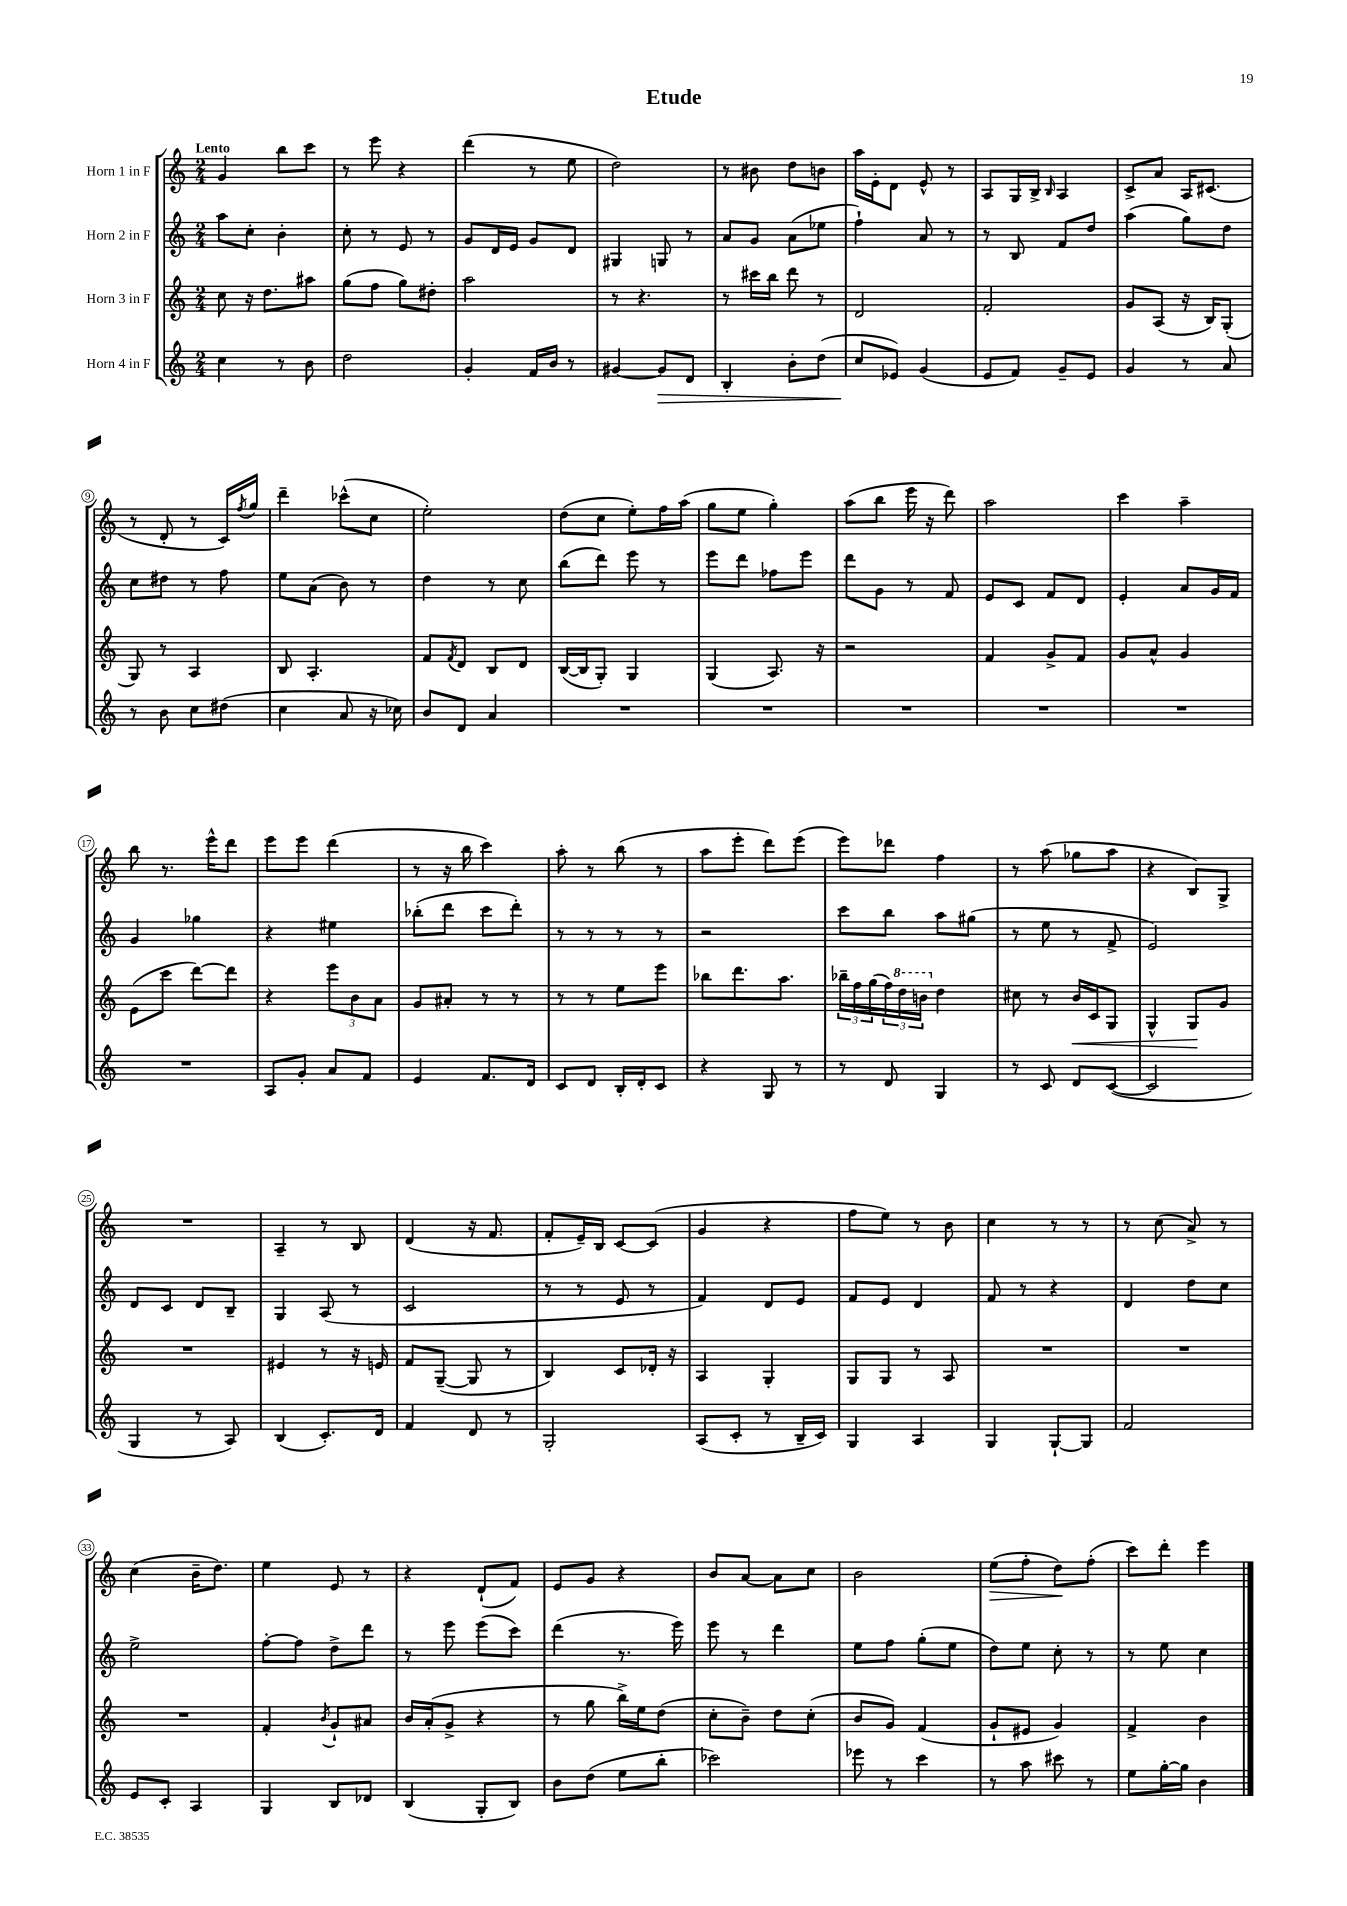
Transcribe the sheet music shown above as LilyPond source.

\header { title = "Etude" }
<<
\new StaffGroup <<
\new Staff = "s0" \with { instrumentName = "Horn 1 in F" } {
    \clef treble \key c \major \numericTimeSignature \time 2/4 \tempo "Lento"
    g'4 b''8 c'''8 |
    r8 e'''8 r4 |
    d'''4( r8 e''8 |
    d''2) |
    r8 bis'8 d''8 b'8 |
    a''16 e'16-. d'8 e'8-^ r8 |
    a8 g16 b16-> \grace { b16 } a4 |
    c'8-> a'8 a16 cis'8.( |
    r8 d'8-. r8 c'16) \acciaccatura { f''8 } g''16 |
    d'''4-- ces'''8-^( c''8 |
    e''2-.) |
    d''8( c''8 e''8-.) f''16 a''16( |
    g''8 e''8 g''4-.) |
    a''8( b''8 e'''16 r16 d'''8) |
    a''2 |
    c'''4 a''4-- |
    b''8 r8. e'''16-^ d'''8 |
    e'''8 e'''8 d'''4( |
    r8 r16 b''16 c'''4) |
    a''8-. r8 b''8( r8 |
    a''8 e'''8-. d'''8) e'''8( |
    e'''8) des'''8 f''4 |
    r8 a''8( ges''8 a''8 |
    r4 b8) g8-> |
    R2 |
    a4-- r8 b8 |
    d'4( r16 f'8. |
    f'8-. e'16--) b16 c'8~ c'8( |
    g'4 r4 |
    f''8 e''8) r8 b'8 |
    c''4 r8 r8 |
    r8 c''8( a'8->) r8 |
    c''4( b'16-- d''8.) |
    e''4 e'8 r8 |
    r4 d'8-!( f'8) |
    e'8 g'8 r4 |
    b'8 a'8~ a'8 c''8 |
    b'2 |
    e''8\>( f''8-. d''8\!) f''8-.( |
    c'''8) d'''8-. e'''4 \bar "|." |
}
\new Staff = "s1" \with { instrumentName = "Horn 2 in F" } {
    \clef treble \key c \major \numericTimeSignature \time 2/4
    a''8 c''8-. b'4-. |
    c''8-. r8 e'8 r8 |
    g'8 d'16 e'16 g'8 d'8 |
    gis4 g8 r8 |
    a'8 g'8 a'8( ees''8 |
    f''4-!) a'8 r8 |
    r8 b8 f'8 d''8 |
    a''4( g''8) d''8 |
    c''8 dis''8 r8 f''8 |
    e''8 a'8( b'8) r8 |
    d''4 r8 c''8 |
    b''8( d'''8) e'''8 r8 |
    e'''8 d'''8 fes''8 e'''8 |
    d'''8 g'8 r8 f'8 |
    e'8 c'8 f'8 d'8 |
    e'4-. a'8 g'16 f'16 |
    g'4 ges''4 |
    r4 eis''4 |
    bes''8-.( d'''8 c'''8 d'''8-.) |
    r8 r8 r8 r8 |
    r2 |
    c'''8 b''8 a''8 gis''8( |
    r8 e''8 r8 f'8-> |
    e'2) |
    d'8 c'8 d'8 b8-- |
    g4 a8( r8 |
    c'2 |
    r8 r8 e'8 r8 |
    f'4) d'8 e'8 |
    f'8 e'8 d'4 |
    f'8 r8 r4 |
    d'4 d''8 c''8 |
    e''2-> |
    f''8~-. f''8 d''8-> d'''8 |
    r8 e'''8 e'''8( c'''8) |
    d'''4( r8. e'''16) |
    e'''8 r8 d'''4 |
    e''8 f''8 g''8-.( e''8 |
    d''8) e''8 c''8-. r8 |
    r8 e''8 c''4 \bar "|." |
}
\new Staff = "s2" \with { instrumentName = "Horn 3 in F" } {
    \clef treble \key c \major \numericTimeSignature \time 2/4
    c''8 r16 d''8. ais''8 |
    g''8( f''8 g''8) dis''8-. |
    a''2 |
    r8 r4. |
    r8 cis'''16 b''16 d'''8 r8 |
    d'2 |
    f'2-. |
    g'8 a8( r16 b16) g8-.( |
    g8) r8 a4 |
    b8 a4.-. |
    f'8 \acciaccatura { f'8 } d'8 b8 d'8 |
    b16~( b16 g8-.) g4 |
    g4( a8.) r16 |
    r2 |
    f'4 g'8-> f'8 |
    g'8 a'8-^ g'4 |
    e'8( c'''8 d'''8~) d'''8 |
    r4 \tuplet 3/2 { e'''8 b'8 a'8 } |
    g'8 ais'8-. r8 r8 |
    r8 r8 e''8 e'''8 |
    bes''8 d'''8. a''8. |
    \tuplet 3/2 { bes''16-- f''16 g''16( } \tuplet 3/2 { f''16) \ottava #1 d'''16 b''16 \ottava #0 } d''4 |
    cis''8 r8 b'16\< c'16 g8 |
    g4-^ g8\! g'8 |
    R2 |
    eis'4 r8 r16 e'16 |
    f'8 g8~--( g8 r8 |
    b4) c'8 des'16-. r16 |
    a4 g4-. |
    g8 g8 r8 a8 |
    R2 |
    R2 |
    R2 |
    f'4-. \acciaccatura { b'8 } g'8-! ais'8 |
    b'16 a'16-.( g'8-> r4 |
    r8 g''8 b''16->) e''16 d''8( |
    c''8-. b'8--) d''8 c''8-.( |
    b'8 g'8) f'4( |
    g'8-! eis'8 g'4) |
    f'4-> b'4 \bar "|." |
}
\new Staff = "s3" \with { instrumentName = "Horn 4 in F" } {
    \clef treble \key c \major \numericTimeSignature \time 2/4
    c''4 r8 b'8 |
    d''2 |
    g'4-. f'16 b'16 r8 |
    gis'4~ gis'8\> d'8 |
    b4-. b'8-. d''8( |
    c''8\! ees'8) g'4( |
    e'8 f'8) g'8-- e'8 |
    g'4 r8 a'8 |
    r8 b'8 c''8 dis''8( |
    c''4 a'8 r16 ces''16) |
    b'8 d'8 a'4 |
    R2 |
    R2 |
    R2 |
    R2 |
    R2 |
    R2 |
    a8 g'8-. a'8 f'8 |
    e'4 f'8. d'16 |
    c'8 d'8 b16-. d'16-. c'8 |
    r4 g8 r8 |
    r8 d'8 g4 |
    r8 c'8 d'8 c'8~( |
    c'2 |
    g4 r8 a8) |
    b4( c'8.-.) d'16 |
    f'4 d'8 r8 |
    g2-. |
    a8( c'8-. r8 b16-- c'16) |
    g4 a4 |
    g4 g8~-! g8 |
    f'2 |
    e'8 c'8-. a4 |
    g4 b8 des'8 |
    b4( g8-. b8) |
    b'8 d''8( e''8 b''8-. |
    ces'''2) |
    ees'''8 r8 c'''4 |
    r8 a''8 cis'''8 r8 |
    e''8 g''16~-. g''16 b'4 \bar "|." |
}
>>
>>
\layout { \context { \Score \override BarNumber.stencil = #(make-stencil-circler 0.1 0.3 ly:text-interface::print) } }
